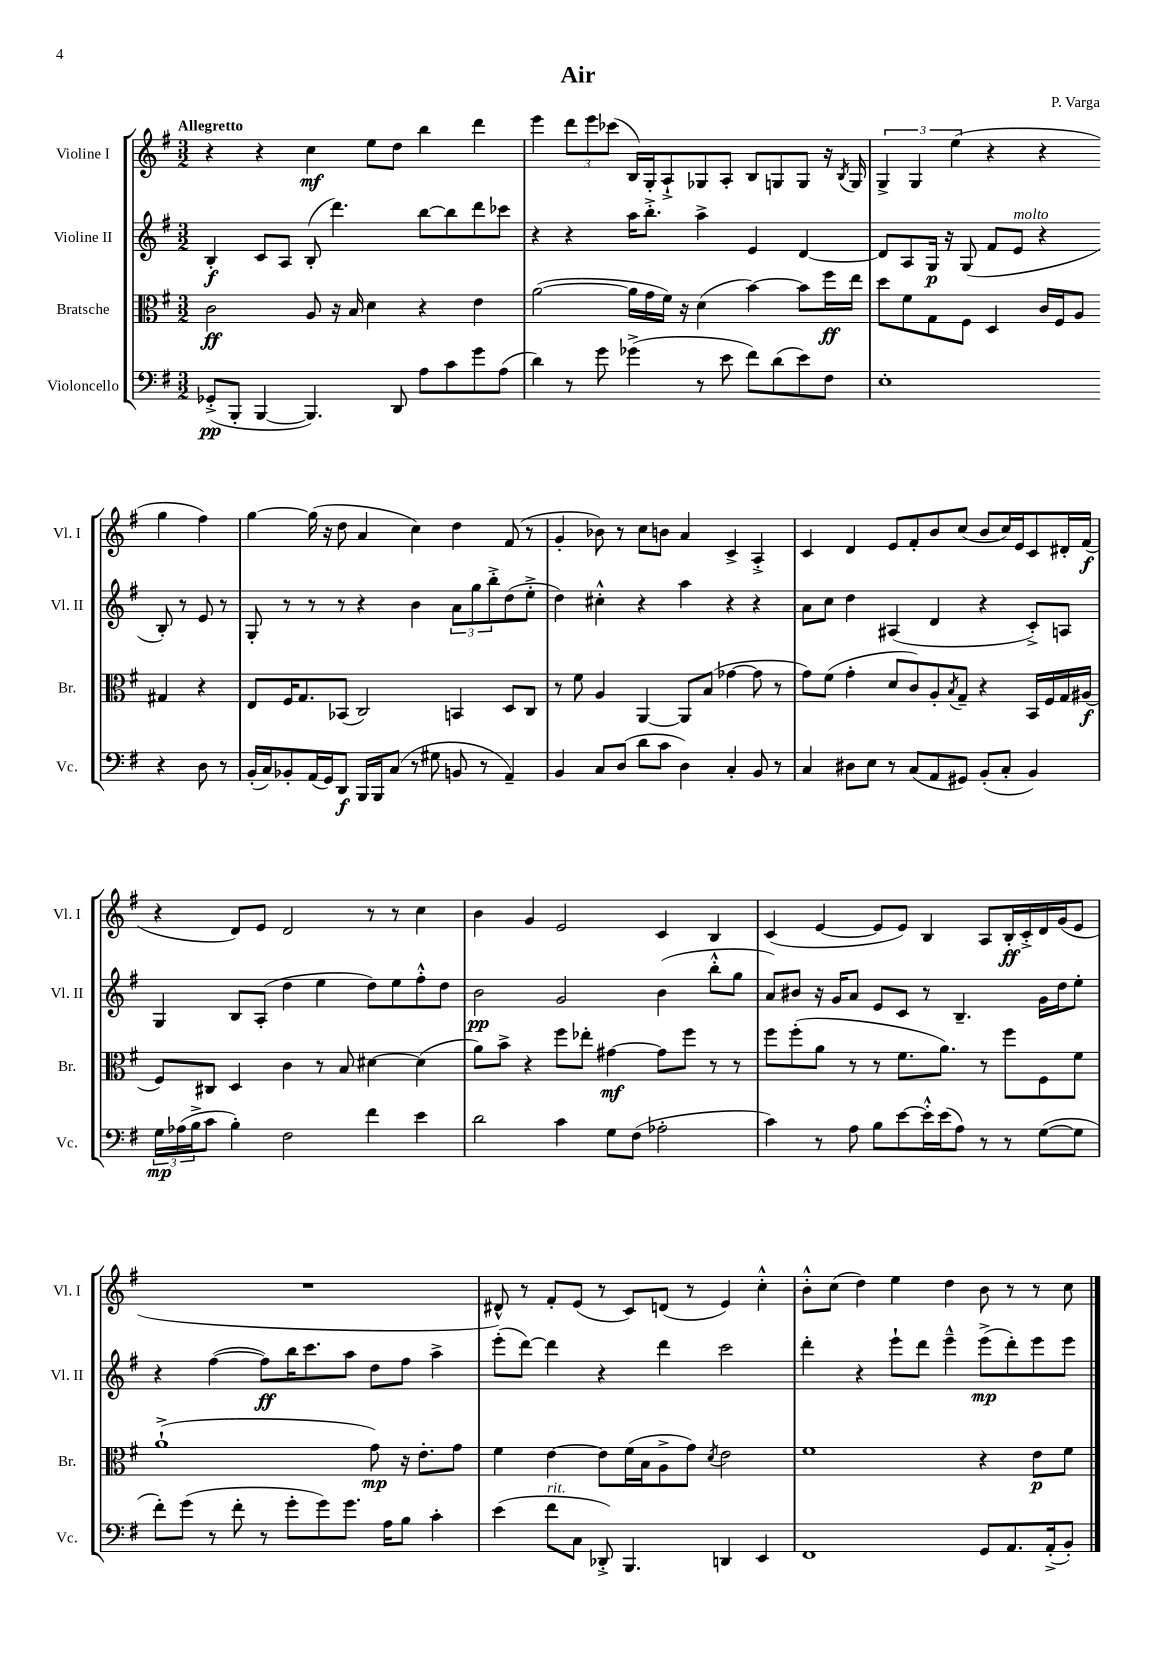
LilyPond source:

\header { title = "Air" composer = "P. Varga" }
<<
\new StaffGroup <<
\new Staff = "s0" \with { instrumentName = "Violine I" shortInstrumentName = "Vl. I" } {
    \clef treble \key g \major \numericTimeSignature \time 3/2 \tempo "Allegretto"
    r4 r4 c''4\mf e''8 d''8 b''4 d'''4 |
    e'''4 \tuplet 3/2 { d'''8 e'''8 ces'''8( } b16) g16-. a8-!-> ges8 a8-. b8 g8 g8 r16 \acciaccatura { b8 } g16 |
    \tuplet 3/2 { g4-> g4 e''4( } r4 r4 g''4 fis''4) |
    g''4~ g''16( r16 d''8 a'4 c''4) d''4 fis'8( r8 |
    g'4-. bes'8) r8 c''8 b'8 a'4 c'4-> a4-.-> |
    c'4 d'4 e'8 fis'8-. b'8 c''8( b'8 c''16) e'16 c'8 dis'16-. fis'16\f( |
    r4 d'8) e'8 d'2 r8 r8 c''4 |
    b'4 g'4 e'2 c'4 b4 |
    c'4( e'4~ e'8 e'8) b4 a8 b16-.\ff c'16-.-> d'16 g'16( e'8 |
    R1. |
    dis'8-^) r8 fis'8-. e'8( r8 c'8) d'8( r8 e'4) c''4-.-^ |
    b'8-.-^ c''8( d''4) e''4 d''4 b'8 r8 r8 c''8 \bar "|." |
}
\new Staff = "s1" \with { instrumentName = "Violine II" shortInstrumentName = "Vl. II" } {
    \clef treble \key g \major \numericTimeSignature \time 3/2
    b4-.\f c'8 a8 b8-.( d'''4.) b''8~ b''8 d'''8 ces'''8 |
    r4 r4 a''16 b''8.-.-> a''4-> e'4 d'4~ |
    d'8 a8 g16\p r16 g8( fis'8 e'8^\markup { \italic "molto" } r4 b8-.) r8 e'8 r8 |
    g8-. r8 r8 r8 r4 b'4 \tuplet 3/2 { a'8 g''8 b''8-.-> } d''8( e''8-.-> |
    d''4) cis''4-.-^ r4 a''4 r4 r4 |
    a'8 c''8 d''4 ais4( d'4 r4 c'8-.->) a8 |
    g4 b8 a8-.( d''4 e''4 d''8) e''8 fis''8-.-^ d''8 |
    b'2\pp g'2 b'4( b''8-.-^ g''8 |
    a'8) bis'8 r16 g'16 a'8 e'8 c'8 r8 b4.-- g'16 d''16 e''8-. |
    r4 fis''4~( fis''8\ff) b''16 c'''8. a''8 d''8 fis''8 a''4-> |
    e'''8-.( d'''8~) d'''4 r4 d'''4 c'''2 |
    d'''4-. r4 e'''8-! d'''8 e'''4---^ e'''8->\mp( d'''8-.) e'''8 e'''8 \bar "|." |
}
\new Staff = "s2" \with { instrumentName = "Bratsche" shortInstrumentName = "Br." } {
    \clef alto \key g \major \numericTimeSignature \time 3/2
    c'2\ff a8 r16 b16 d'4 r4 e'4 |
    a'2~( a'16 g'16 fis'16) r16 d'4( b'4~) b'8 fis''16\ff e''16 |
    d''8 fis'8 g8 fis8 d4 c'16 fis16 a8 gis4 r4 |
    e8 fis16 g8. bes,8( c2) b,4 d8 c8 |
    r8 fis'8 a4 a,4~ a,8 b8( ges'4~ ges'8 r8 |
    g'8) fis'8( g'4-. d'8 c'8) a8-. \acciaccatura { b8 } g8-- r4 b,16 fis16 g16 ais16\f( |
    fis8) cis8 d4 c'4 r8 b8 dis'4~ dis'4( |
    a'8) b'8-> r4 fis''8 ees''8-. gis'4~\mf gis'8 fis''8 r8 r8 |
    fis''8 fis''8-.( a'8 r8 r8 fis'8. a'8.) r8 fis''8 fis8 fis'8 |
    a'1-!->( g'8\mp) r16 e'8.-. g'8 |
    fis'4 e'4~ e'8 fis'16( b16 a8-> g'8) \acciaccatura { d'8 } e'2 |
    fis'1 r4 e'8\p fis'8 \bar "|." |
}
\new Staff = "s3" \with { instrumentName = "Violoncello" shortInstrumentName = "Vc." } {
    \clef bass \key g \major \numericTimeSignature \time 3/2
    ges,8-.->\pp( b,,8-. b,,4~ b,,4.) d,8 a8 c'8 g'8 a8( |
    d'4) r8 g'8 ges'4->( r8 e'8 fis'8) d'8( e'8) fis8 |
    e1-. r4 d8 r8 |
    b,16-.( c16) bes,8-. a,16( g,16) d,8\f b,,16 b,,16 c8( r8 gis8 b,8 r8 a,4--) |
    b,4 c8 d8( d'8 c'8 d4) c4-. b,8 r8 |
    c4 dis8 e8 r8 c8( a,8 gis,8) b,8-.( c8-. b,4) |
    \tuplet 3/2 { g16\mp aes16( b16-> } c'8 b4-.) fis2 fis'4 e'4 |
    d'2 c'4 g8 fis8( aes2-. |
    c'4) r8 a8 b8 e'8~ e'16-.-^ e'16( a8) r8 r8 g8~( g8 |
    fis'8-.) g'8( r8 fis'8-. r8 g'8-. g'8) g'8. a16 b8 c'4-. |
    e'4( fis'8^\markup { \italic "rit." } c8 des,8-.->) b,,4. d,4 e,4 |
    fis,1 g,8 a,8. a,16-.->( b,8-.) \bar "|." |
}
>>
>>
\layout { \context { \Score \remove "Bar_number_engraver" } }
